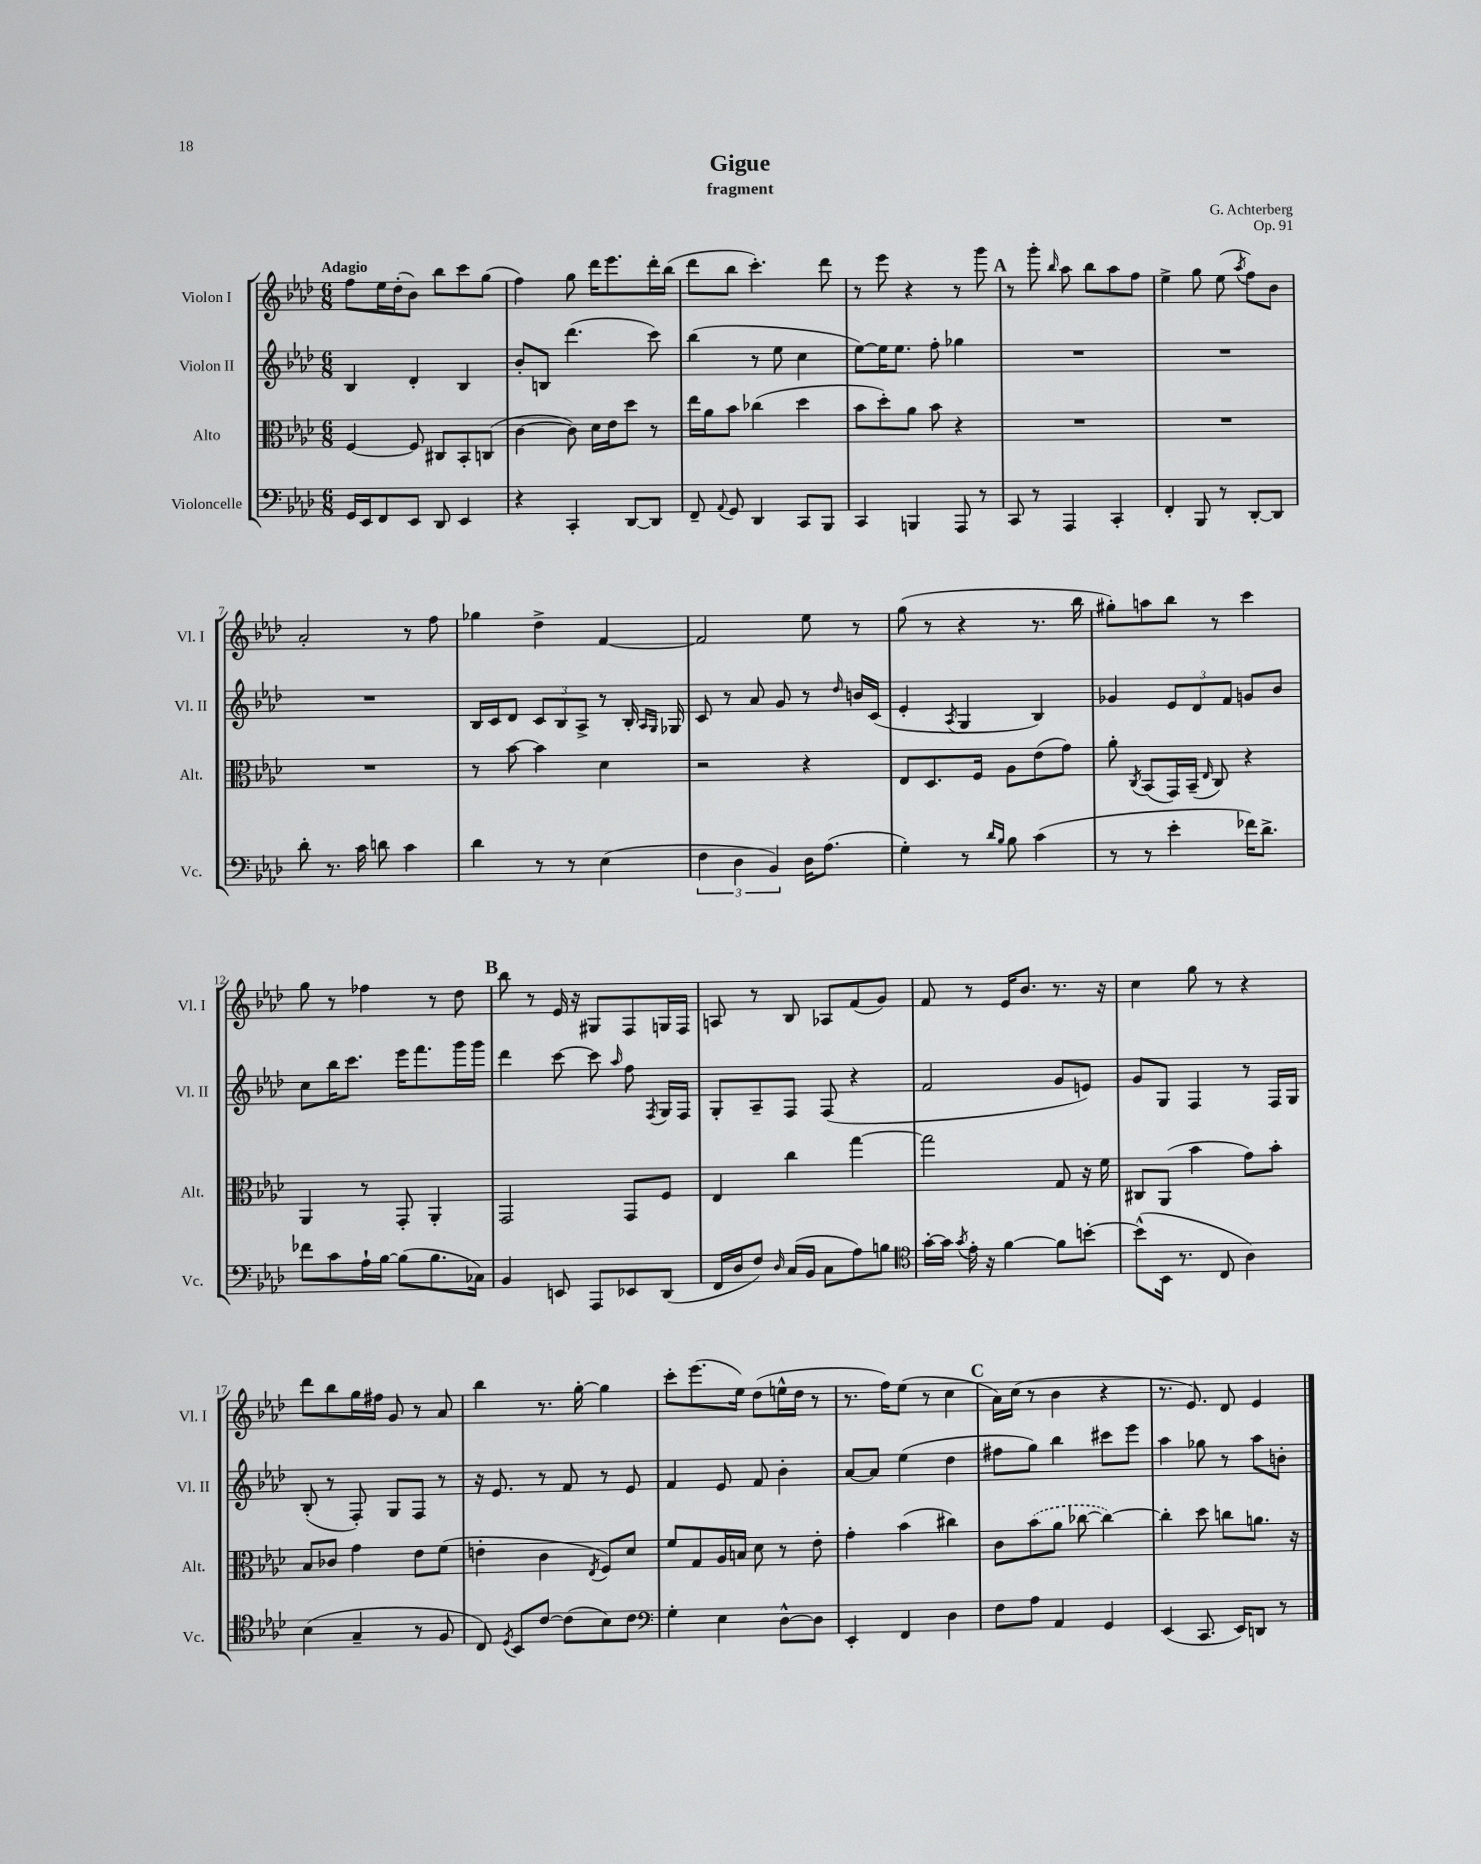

**kern	**kern	**kern	**kern
*staff4	*staff3	*staff2	*staff1
*clefF4	*clefC3	*clefG2	*clefG2
*k[b-e-a-d-]	*k[b-e-a-d-]	*k[b-e-a-d-]	*k[b-e-a-d-]
*M6/8	*M6/8	*M6/8	*M6/8
16GG/LL	[4F/	4B-/	8ff\L
16EE-/J	.	.	.
8FF/	.	.	16ee-\L
.	.	.	(16dd-'\J
8EE-/J	8F/]	4d-'/	8b-\J)
8DD-/	8C#/L	.	8bb-\L
4EE-/	8BB-'/	4B-/	8ccc\
.	(8C/J	.	(8gg\J
=	=	=	=
4r	[4c\	8b-'/L	4ff\)
.	.	8B/J	.
4CC'/	8c\])	(4.ddd-\	8gg\
.	16d-\LL	.	16ddd-\LK
.	16e-\J	.	8.eee-\
[8DD-/L	8dd-\J	.	.
8DD-/]J	8r	8ccc\)	16ddd-'\L
.	.	.	(16bb-\JJ
=	=	=	=
8FF~/	16ee-\LL	(4bb-\	8ddd-\L
.	16a-\J	.	.
8qqAA-/	.	.	.
8GG/	8b-\J	.	8bb-\J
4DD-/	(4cc-\	8r	4.ccc'\)
.	.	8ee-\	.
8CC/L	4dd-\	4cc\	.
8BBB-/J	.	.	8ddd-\
=	=	=	=
4CC/	8b-\L	[8ee-\L)	8r
.	8dd-'\)	16ee-\]K	8eee-\
.	.	8.ee-\J	.
4BBB/	8a-\J	.	4r
.	8b-\	8ff'\	.
8AAA-/	4r	4gg-\	8r
8r	.	.	8ggg\
=	=	=	=
8CC/	2.r	2.r	8r
8r	.	.	8ggg'\
.	.	.	16qqbb-/
4AAA-/	.	.	8aa-\
.	.	.	8bb-\L
4CC'/	.	.	8aa-\
.	.	.	8ff\J
=	=	=	=
4FF'/	2.r	2.r	4ee-^\
8BBB-/	.	.	8gg\
8r	.	.	(8ee-\
.	.	.	8qaa-/
[8DD-'/L	.	.	8ff\L)
8DD-/]J	.	.	8b-\J
=	=	=	=
8d-'\	2.r	2.r	2a-'/
8.r	.	.	.
16c\	.	.	.
8d\	.	.	.
4c\	.	.	8r
.	.	.	8ff\
=	=	=	=
4d-\	8r	16B-/LL	4gg-\
.	.	16c/J	.
.	[8b-\	8d-/J	.
8r	4b-\]	12c/L	4dd-^\
.	.	12B-/	.
8r	.	.	.
.	.	12A-^/J	.
(4E-\	4d-\	8r	[4f/
.	.	16B-'/	.
.	.	16qqA-/LL	.
.	.	16qqG/JJ	.
.	.	16G-/	.
=	=	=	=
6F\	2r	8c/	2f/]
.	.	8r	.
6D-\	.	.	.
.	.	8a-/	.
6BB-/)	.	.	.
.	.	8g/	.
16D-\LK	4r	8r	8ee-\
(8.A-\J	.	.	.
.	.	16qqdd-/	.
.	.	16b/LL	8r
.	.	(16c/JJ	.
=	=	=	=
4G'\)	8E-/L	4e-'/	(8gg\
.	8.D-/	.	8r
.	.	8qA-/	.
8r	.	4G/	4r
.	16F/Jk	.	.
16qqd-/LL	.	.	.
16qqB-/JJ	.	.	.
8B-\	8A-\L	.	.
(4c\	(8e-\	4B-/)	8.r
.	8g\J)	.	.
.	.	.	16bb-\
=	=	=	=
8r	8a-'\	4g-/	8gg#'\L)
.	8qC/	.	.
8r	(8BB-/L	.	8aa\
4e-'\	16GG/L)	12e-/L	8bb-\J
.	(16BB-~/JJ	.	.
.	.	12d-/	.
.	16qqE-/	.	.
.	8C/)	.	8r
.	.	12f/J	.
16f-\LK)	4r	8g/L	4ccc\
8.d-^\J	.	.	.
.	.	8b-/J	.
=	=	=	=
8f-\L	4AA-/	8cc\L	8gg\
8c\	.	16bb-\K	8r
.	.	8.ccc\J	.
16A-`\L	8r	.	4ff-\
[16B-\JJ	.	.	.
(8B-\]L	8GG'/	16eee-\LK	.
.	.	8.fff\	.
8.B-\	4AA-'/	.	8r
.	.	16ggg\L	8dd-\
16C-\Jk)	.	16ggg\JJ	.
=	=	=	=
4BB-/	2GG/	4ddd-\	8bb-\
.	.	.	8r
8EE/	.	[8ccc\	16e-/
.	.	.	16r
8AAA-/L	.	8ccc\]	8G#/L
.	.	16qqaa-/	.
8EE-/	8GG/L	8ff\	8F/
.	.	8qF/	.
(8DD-/J	8F/J	16G/LL	16G/L
.	.	16F/JJ	16F/JJ
=	=	=	=
16FF/LL	4E-/	8G'/L	8A/
16D-/J	.	.	.
8F/J)	.	8A-~/	8r
16qqD-/	.	.	.
(16C/LL	4cc\	8F/J	8B-/
16BB-/JJ	.	.	.
8C\L	.	(8F/	8A-/L
8A-\)	[4gg\	4r	(8f/
8B\J	.	.	8g/J)
=	=	=	=
*clefC4	*	*	*
[16g'\LL	2gg\]	2f/	8f/
16g\]JJ	.	.	.
8qg/	.	.	.
16e-'\	.	.	8r
16r	.	.	.
[4f\	.	.	16e-/LK
.	.	.	8.b-/J
8f\]L	8G/	8g/L	8.r
[8b'\J	16r	8e/J)	.
.	16f\	.	16r
=	=	=	=
(8b^^\]L	8C#/L	8g/L	4cc\
16BB-\Jk	(8AA-/J	8G/J	.
8.r	.	.	.
.	4b-\	4F/	8gg\
8C/	.	.	8r
4A-\)	8g\L)	8r	4r
.	8b-'\J	16F/LL	.
.	.	16G/JJ	.
=	=	=	=
(4B-\	8B-/L	(8B-'/	8ddd-\L
.	8c-/J	8r	8bb-\
4G~/	4g\	8F'/)	16gg\L
.	.	.	16ff#\JJ
.	.	8G/L	8g/
8r	8e-\L	8F/J	8r
8F/	(8f\J	8r	8a-/
=	=	=	=
8C/)	4e'\	16r	4bb-\
.	.	8.e-/	.
8qD-/	.	.	.
8BB-/L	.	.	.
[8c/J	4c\	8r	8.r
(8c\]L	.	8f/	.
.	.	.	[16gg'\
.	8qE-/	.	.
8B-\)	8F/L)	8r	4gg\]
8c\J	8d-/J	8e-/	.
=	=	=	=
*clefF4	*	*	*
4G'\	8f/L	4f/	8ccc'\L
.	8G/	.	(8.eee-\
4E-\	16A-/L	8e-/	.
.	16B/JJ	.	16ee-\Jk)
.	8d-\	8f/	(8dd-\L
[8D-^^\L	8r	4b-'\	16ee^^\L
.	.	.	16dd-\JJ
8D-\]J	8e-'\	.	8r
=	=	=	=
4EE-'/	4g'\	[8a-/L	8.r
.	.	8a-/]J	.
.	.	.	16ff\LK)
4FF/	(4b-\	(4ee-\	(8ee-\J
.	.	.	8r
4D-\	4cc#\)	4dd-\	4cc\
=	=	=	=
8F\L	8c\L	8ff#\L	16a-\LL)
.	.	.	(16cc\JJ
8A-\J	(8b-\	8gg\J)	8r
4AA-/	8a-\J	4bb-\	4b-\
.	[8cc-\	.	.
4GG/	4cc-\_)	8ccc#\L	4r
.	.	8eee-\J	.
=	=	=	=
(4EE-/	4cc-'\]	4aa-\	8.r
.	.	.	8.e-/)
8.CC/	8dd-\	8gg-\	.
.	8cc\L	8r	8d-/
16EE-/LK)	.	.	.
8DD/J	8.a\J	8aa-\L	4e-/
8r	.	8b'\J	.
.	16r	.	.
==	==	==	==
*-	*-	*-	*-
